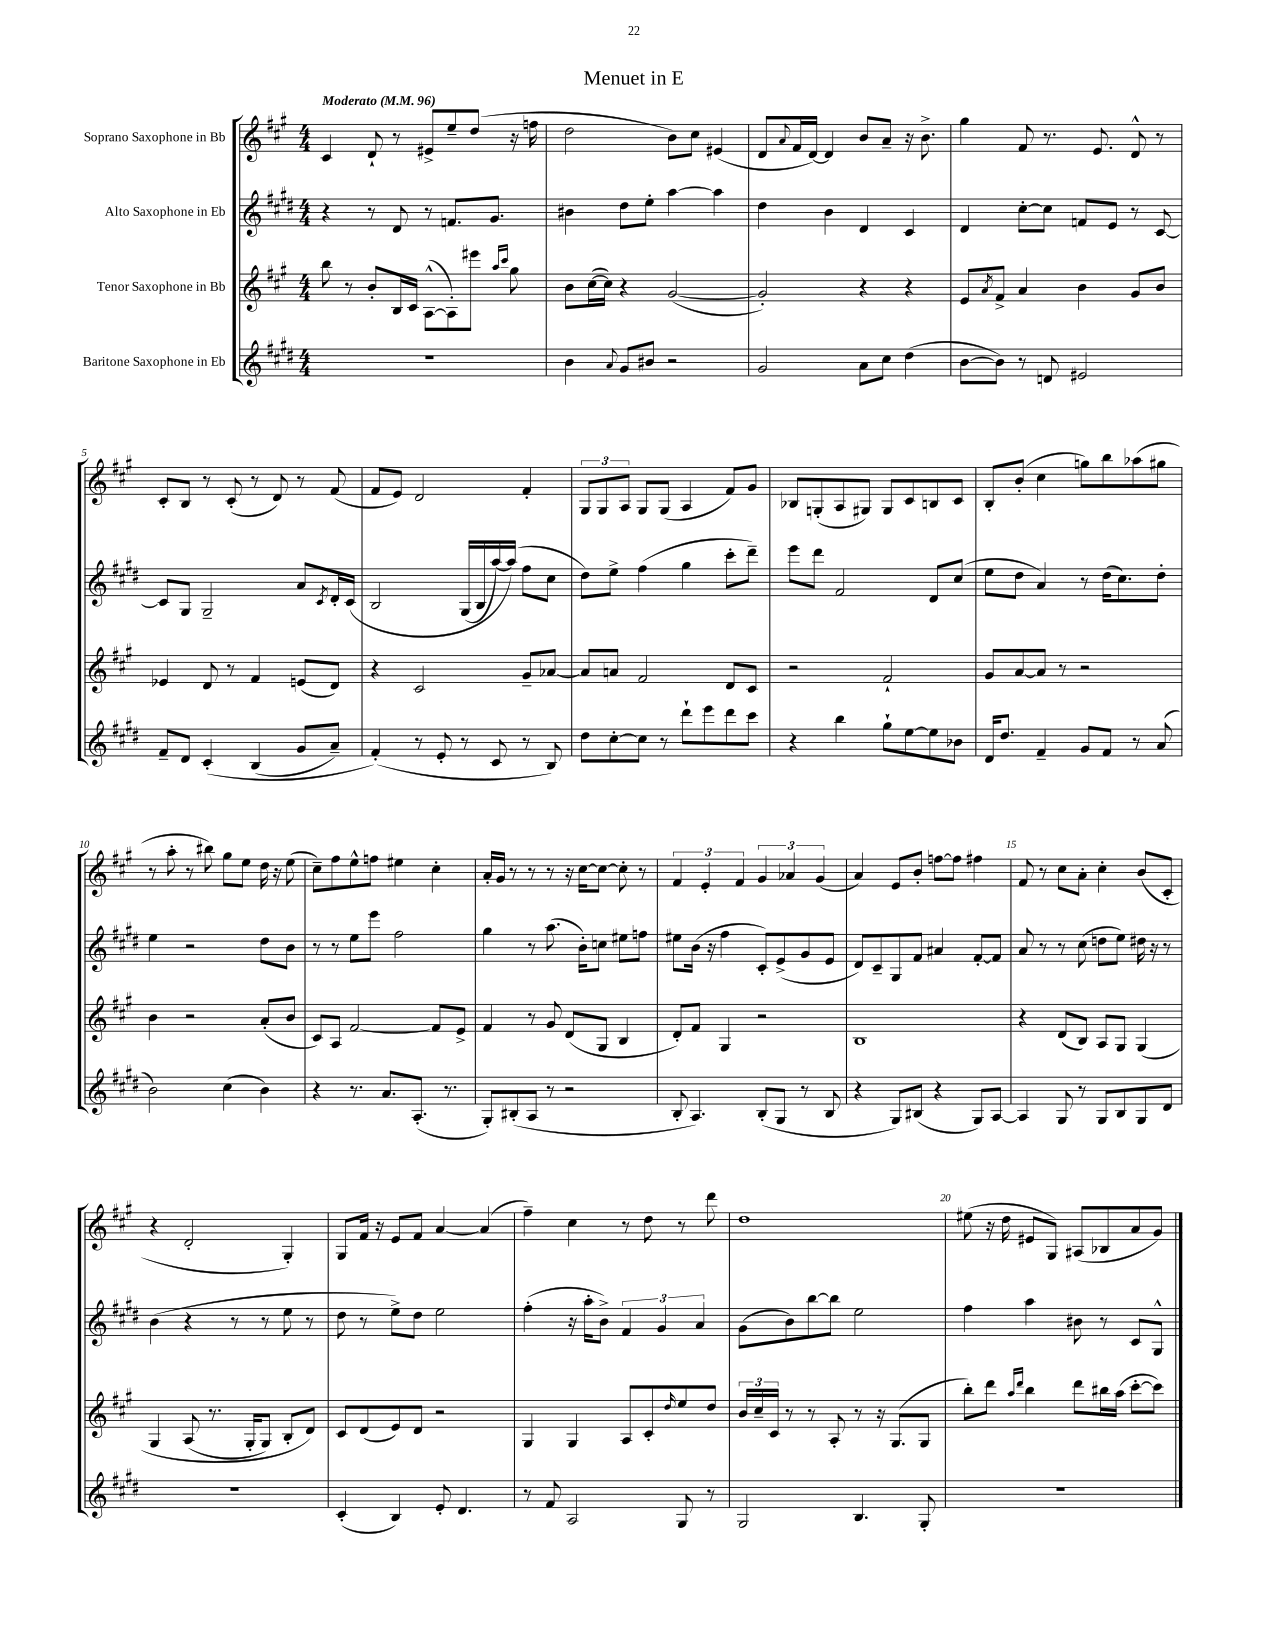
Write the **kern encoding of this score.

**kern	**kern	**kern	**kern
*staff4	*staff3	*staff2	*staff1
*clefG2	*clefG2	*clefG2	*clefG2
*k[f#c#g#d#]	*k[f#c#g#]	*k[f#c#g#d#]	*k[f#c#g#]
*M4/4	*M4/4	*M4/4	*M4/4
*MM96	*MM96	*MM96	*MM96
1r	8bb	4r	4c#
.	8r	.	.
.	8b'	8r	8d`
.	16B	8d#	8r
.	16c#	.	.
.	([8A^^	8r	8e#^
.	8A'])	8.f	8ee~
.	8eee#	.	(8dd
.	.	8.g#	.
.	16qqaa	.	.
.	16qqccc#	.	.
.	8gg#	.	16r
.	.	.	16ff
=	=	=	=
4b	8b	4b#	2dd
.	([16cc#	.	.
.	16cc#])	.	.
8qqa	.	.	.
8g#	4r	8dd#	.
8b#	.	8ee'	.
2r	([2g#	[4aa	8b)
.	.	.	8cc#
.	.	4aa]	(4e#
=	=	=	=
2g#	2g#'])	4dd#	8d
.	.	.	8qqa
.	.	.	16f#
.	.	.	[16d)
.	.	4b	4d]
8a	4r	4d#	8b
8cc#	.	.	8a~
(4dd#	4r	4c#	16r
.	.	.	8.b^
=	=	=	=
[8b	8e	4d#	4gg#
.	8qa	.	.
8b])	8f#^	.	.
8r	4a	[8cc#'	8f#
8d	.	8cc#]	8.r
2e#	4b	8f	.
.	.	.	8.e
.	.	8e	.
.	8g#	8r	8d^^
.	8b	[8c#	8r
=	=	=	=
8f#~	4e-	8c#]	8c#'
8d#	.	8G#	8B
&(4c#'	8d	2G#~	8r
.	8r	.	(8c#'
(4B	4f#	.	8r
.	.	.	8d)
8g#	(8e	8a	8r
.	.	8qc#	.
8a~)	8d)	16d#'	(8f#
.	.	&(16c#	.
=	=	=	=
(4f#'&)	4r	2B	8f#
.	.	.	8e)
8r	2c#	.	2d
8e'	.	.	.
8r	.	(16G#	.
.	.	16B	.
8c#	.	[16aa)	.
.	.	(16aa]&)	.
8r	8g#~	8ff#	4f#'
8B)	[8a-	8cc#	.
=	=	=	=
8dd#	8a-]	8dd#)	12G#
.	.	.	12G#
[8cc#'	8a	8ee^	.
.	.	.	12A
8cc#]	2f#	(4ff#	8G#
8r	.	.	(8G#
8ddd#`	.	4gg#	4A
8eee	.	.	.
8ddd#	8d	8ccc#'	8f#)
8ccc#	8c#	8ddd#~)	8g#
=	=	=	=
4r	2r	8eee	8B-
.	.	8ddd#	(8G'
4bb	.	2f#	8A
.	.	.	8G#)
8gg#`	2f#`	.	8G#
[8ee	.	.	8c#
8ee]	.	8d#	8B
8b-	.	(8cc#	8c#
=	=	=	=
16d#	8g#	8ee	8B'
8.dd#	.	.	.
.	[8a	8dd#	(8b'
4f#~	8a]	4a)	4cc#
.	8r	.	.
8g#	2r	8r	8gg)
8f#	.	(16dd#	8bb
.	.	8.cc#)	.
8r	.	.	(8aa-
(8a	.	8dd#'	8gg#
=	=	=	=
2b)	4b	4ee	8r
.	.	.	8aa'
.	2r	2r	8r
.	.	.	8bb#)
(4cc#	.	.	8gg#
.	.	.	8ee
4b)	(8a'	8dd#	16dd
.	.	.	16r
.	8b	8b	(8ee
=	=	=	=
4r	8c#)	8r	8cc#~)
.	8A	8r	8ff#
8.r	[2f#	8ee	8ee^^
.	.	8eee	8ff
8.a	.	.	.
.	.	2ff#	4ee#
(8.A'	.	.	.
.	8f#]	.	4cc#'
8.r	.	.	.
.	8e^	.	.
=	=	=	=
8G#')	4f#	4gg#	16a'
.	.	.	16g#
(8B#'	.	.	8r
8A	8r	8r	8r
8r	8g#	(8.aa	8r
2r	(8d	.	16r
.	.	16b')	[16cc#
.	8G#	8cc	8cc#_
.	4B	8ee#	8cc#']
.	.	8ff	8r
=	=	=	=
8B'	8d')	8ee#	6f#
4.A)	8f#	(16b	.
.	.	.	6e'
.	.	16r	.
.	4G#	4ff#	.
.	.	.	6f#
(8B'	2r	8c#')	6g#
8G#	.	(8e^	.
.	.	.	6a-
8r	.	8g#	.
.	.	.	(6g#
8B	.	8e	.
=	=	=	=
4r	1B	8d#)	4a)
.	.	8c#~	.
8G#)	.	8G#	8e
(8B#	.	8f#	8b'
4r	.	4a#	[8ff
.	.	.	8ff]
8G#)	.	[8f#'	4ff#
[8A	.	8f#]	.
=	=	=	=
4A]	4r	8a	8f#
.	.	8r	8r
8G#	(8d	8r	8cc#
8r	8B)	(8cc#	8a'
8G#	8A	8dd	4cc#'
8B	8G#	8ee)	.
8G#	&(4G#	16dd#	(8b
.	.	16r	.
8d#	.	8r	8c#'
=	=	=	=
1r	4G#	(4b	4r
.	(8A	4r	2d'
.	8.r	.	.
.	.	8r	.
.	16G#'	.	.
.	8G#)	8r	.
.	8B'	8ee	4G#')
.	8d&)	8r	.
=	=	=	=
(4c#'	8c#	8dd#	8G#
.	(8d	8r	16f#
.	.	.	16r
4B)	8e)	8ee^)	8e
.	8d	8dd#	8f#
8e'	2r	2ee	[4a
4.d#	.	.	.
.	.	.	(4a]
=	=	=	=
8r	4G#	(4ff#'	4ff#~)
8f#	.	.	.
2A	4G#	16r	4cc#
.	.	16aa'	.
.	.	8b^)	.
.	8A	6f#	8r
.	8c#'	.	8dd
.	.	6g#	.
.	16qqdd	.	.
8G#	8ee	.	8r
.	.	6a	.
8r	8dd	.	8ddd
=	=	=	=
2G#	24b	(8g#	1dd
.	24cc#~	.	.
.	24c#	.	.
.	8r	8b)	.
.	8r	[8bb	.
.	8A'	8bb]	.
4.B	8r	2ee	.
.	16r	.	.
.	(8.G#	.	.
8G#'	8G#	.	.
=	=	=	=
1r	8bb')	4ff#	(8ee#
.	8ddd	.	16r
.	.	.	16dd
.	16qqaa	.	.
.	16qqddd	.	.
.	4bb	4aa	8e#
.	.	.	8G#)
.	8ddd	8b#	(8A#
.	16bb#	8r	8B-
.	(16aa	.	.
.	[8ccc#'	8c#	8a
.	8ccc#])	8G#^^	8g#)
==	==	==	==
*-	*-	*-	*-
